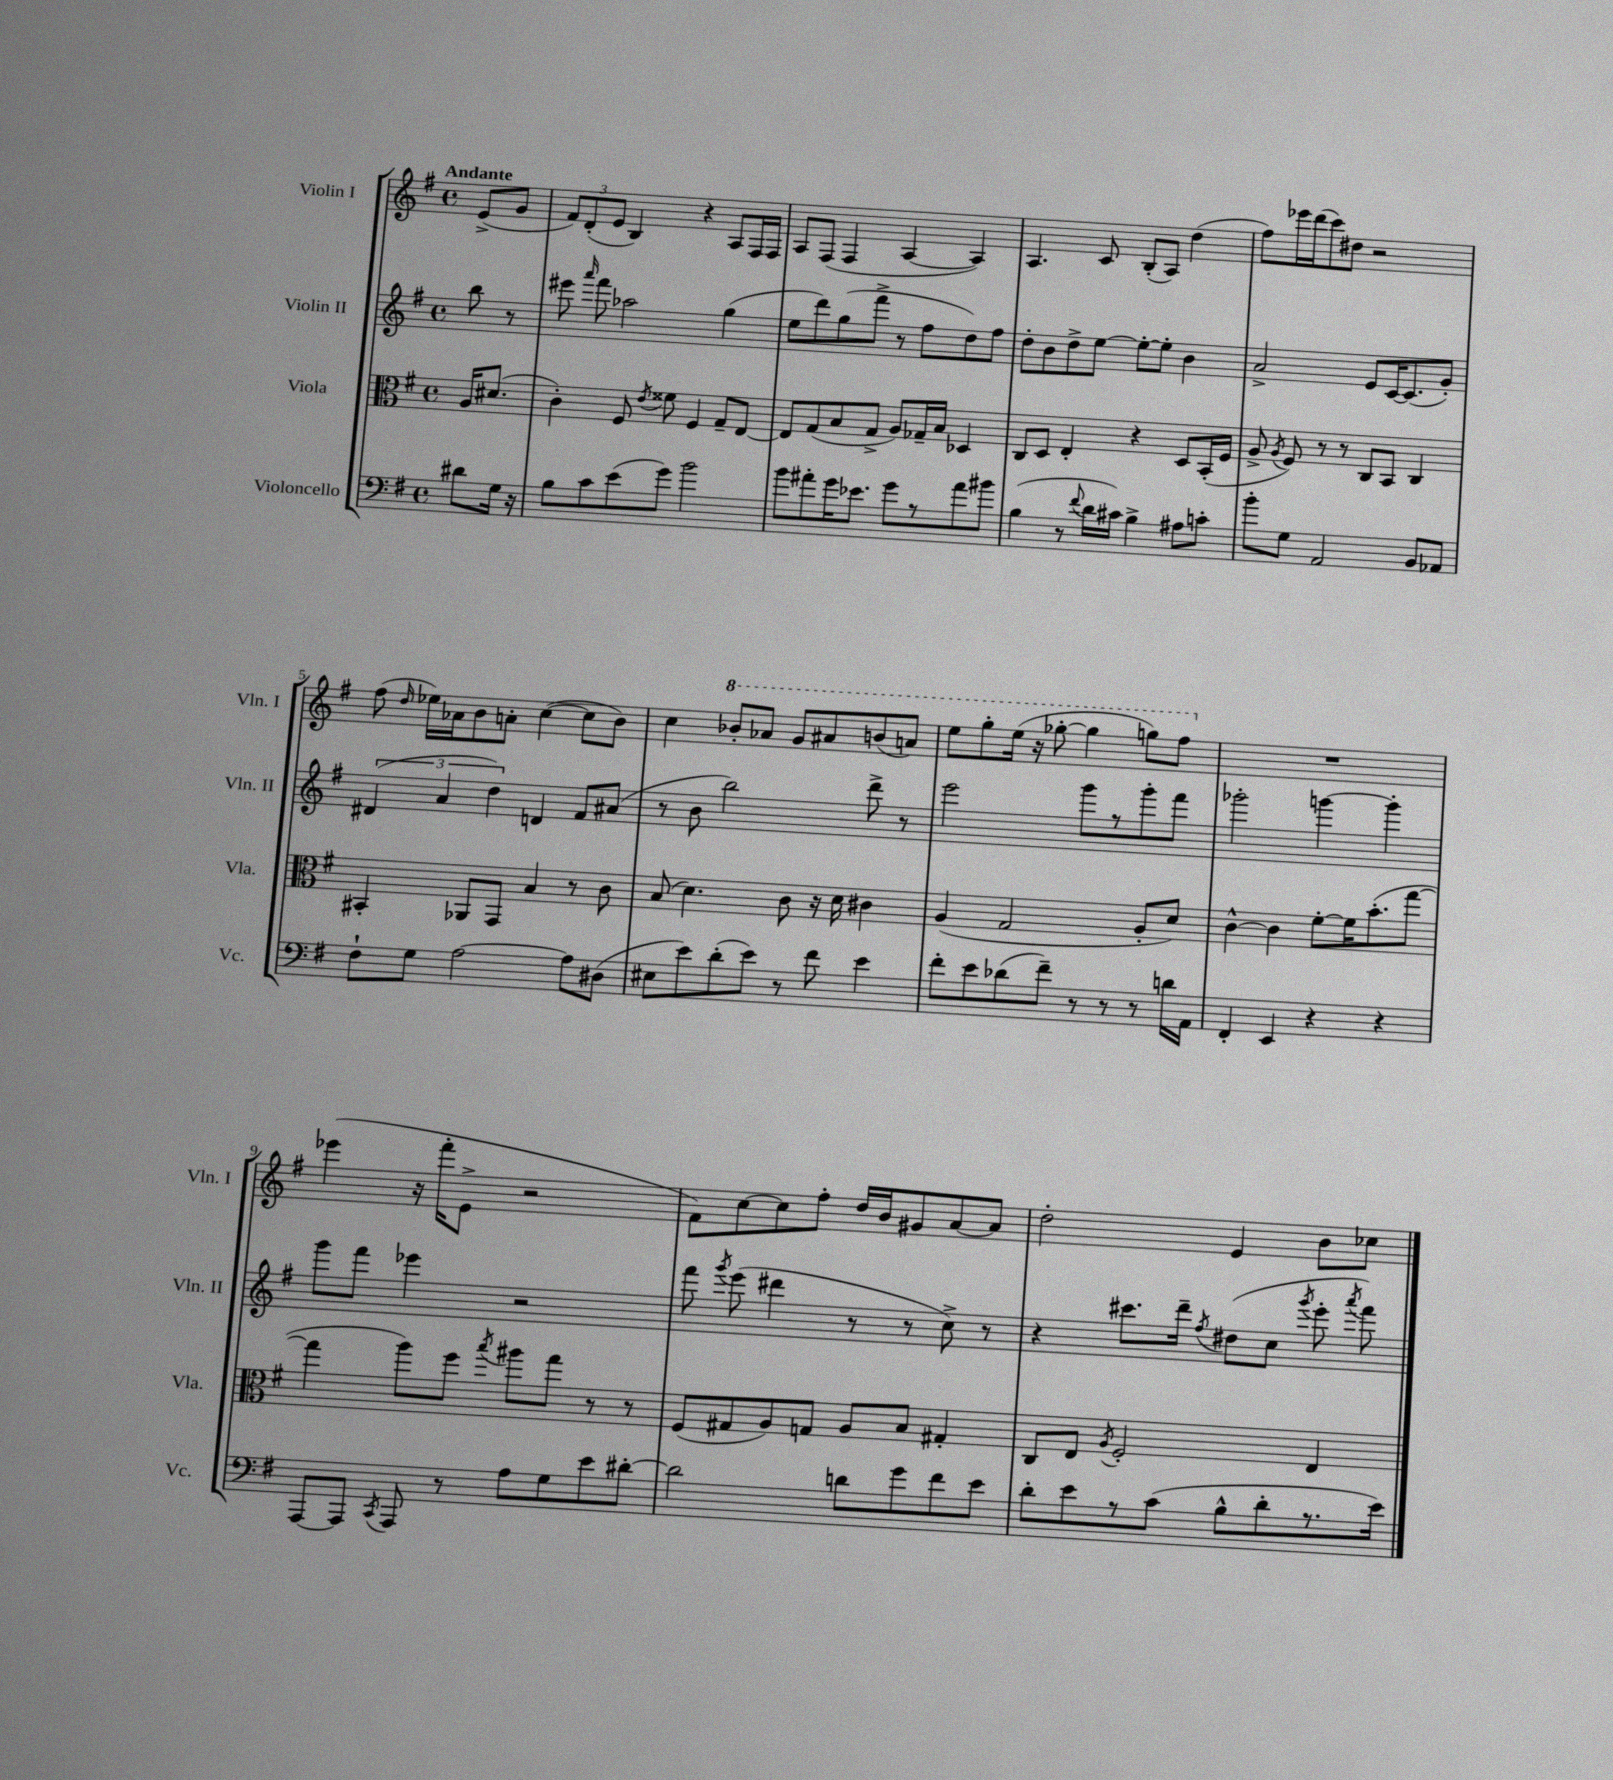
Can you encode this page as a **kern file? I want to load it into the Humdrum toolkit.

**kern	**kern	**kern	**kern
*part4	*part3	*part2	*part1
*staff4	*staff3	*staff2	*staff1
*I"Violoncello	*I"Viola	*I"Violin II	*I"Violin I
*I'Vc.	*I'Vla.	*I'Vln. II	*I'Vln. I
*clefF4	*clefC3	*clefG2	*clefG2
*k[f#]	*k[f#]	*k[f#]	*k[f#]
*M4/4	*M4/4	*M4/4	*M4/4
*met(c)	*met(c)	*met(c)	*met(c)
=	=	=	=
!	!	!	!LO:TX:a:B:t=Andante
8d#X\L	16A/KL	8bb\	(8e^/L
.	(8.d#X/J	.	.
16G\Jk	.	8r	8g/J
16r	.	.	.
=1	=1	=1	=1
8B\L	4c'\)	8eee#X\	12f#/L)
.	.	.	(12d'/
.	.	16qqaaa/	.
8c\	.	8fff#\	.
.	.	.	12e/J
(8e\	8F#/	2aa-X\	4B/)
.	8qe/	.	.
8g\J)	8f##X\	.	.
2b\	4F#/	.	4r
.	8G~/L	(4gg\	8A/L
.	[8E/J	.	16F#/L
.	.	.	16F#/JJ
=2	=2	=2	=2
8b\L	8E/L]	8ee\L	8A/L
8a#X'\	(8G/	8ddd\)	(8F#/J
16g\K	8B/	(8gg\	4F#/
8.e-X\J	.	.	.
.	8G^/J	8fff#^\J	.
8g\L	8A/L)	8r	[4A/
8r	16G-X~/L	8ff#\L	.
.	16B/JJ	.	.
8a#\	4D-X/	8dd\)	4A/])
8b#X\J	.	8ff#\J	.
=3	=3	=3	=3
(4B\	8C/L	8dd'\L	4.A/
.	8D/J	8b\	.
8r	4E'/	8dd^\	.
8qqf#/	.	.	.
16d\LL	.	[8ee\J	8c/
16c#X\JJ)	.	.	.
4B^\	4r	8ee'\L_	(8B'/L
.	.	8ee'\J]	8A/J)
8A#X\L	8D/L	4b\	(4dd\
8cn'\J	(16BB'/L	.	.
.	16F#/JJ	.	.
=4	=4	=4	=4
8b'\L	8A^/	2a^/	8ff#\L)
.	8qA/	.	.
8G\J	8F#/)	.	16eee-X\L
.	.	.	(16ddd\J
2AA/	8r	.	8ccc\)
.	8r	.	8dd#X\J
.	8C/L	8e/L	2r
.	8BB/J	[16c/K	.
.	.	(8.c/]	.
8BB/L	4C/	.	.
8AA-X/J	.	8g'/J)	.
!!LO:LB:g=z
=5	=5	=5	=5
8F#`\L	4BB#X'/	(6d#X/	(8ff#\
.	.	.	16qqdd/
8G\J	.	.	16ee-X\LL)
.	.	6a/	.
.	.	.	16a-X\J
[2A\	8AA-X/L	.	8b\
.	.	6dd\)	.
.	8GG/J	.	8an'\J
.	4B/	4dn/	([4cc\
8A\L]	8r	8f#/L	8cc\L]
(8D#X\J	8c\	(8a#X/J	8b\J)
=6	=6	=6	=6
8E#X\L	(8B/	8r	4cc\
8e\)	4.d\)	8b\	.
*	*	*	*8va
(8d'\	.	2bb\)	8bb-X'/L
8e\J)	.	.	8aa-X/J
8r	8c\	.	8gg/L
8f#\	16r	.	8aa#X/
.	16d\	.	.
4e\	4c#X\	8ddd^\	(8bbn/
.	.	8r	8aan/J)
=7	=7	=7	=7
8f#'\L	(4A/	2eee\	8eee\L
8e\	.	.	8ggg'\
(8d-X\	2G/	.	(16eee\Jk
.	.	.	16r
8f#~\J)	.	.	[8ggg-X'\
8r	.	8ggg\L	4ggg-\]
8r	.	8r	.
8r	8A'/L	8ggg'\	8gggn\L)
16dn\LL	8d/J)	8fff#\J	8fff#\J
16AA\JJ	.	.	.
=8	=8	=8	=8
*	*	*	*X8va
4FF#'/	[4c^^\	2ggg-X'\	1r
4EE/	4c\]	.	.
4r	[8f#'\L	[4gggn\	.
.	16f#\K]	.	.
.	(8.b'\	.	.
4r	.	4ggg'\]	.
.	[8gg\J	.	.
!!LO:LB:g=z
=9	=9	=9	=9
[8AAA/L	4gg\]	8ggg\L	(4eee-X\
8AAA/J]	.	8fff#\J	.
8qCC/	.	.	.
8AAA/	8aa\L)	4eee-X\	16r
.	.	.	16fff#'\KL
8r	8ff#\J	.	8e^\J
.	8qbb/	.	.
8A\L	8aa#X\L	2r	2r
8G\	8gg\J	.	.
8e\	8r	.	.
[8d#X'\J	8r	.	.
=10	=10	=10	=10
2d#\]	(8F#/L	8fff#\	8f#\L)
.	.	8qggg/	.
.	8G#X/	(8eee\	[8cc\
.	8A/)	4ddd#X\	8cc\]
.	8Gn/J	.	8ff#'\J
8dn\L	8A/L	8r	16dd/LL
.	.	.	16b/J
8g\	8B/J	8r	8g#X/
8f#\	4G#X'/	8cc^\)	[8a/
8e\J	.	8r	8a/J]
=11	=11	=11	=11
8d'\L	8C/L	4r	2dd'\
8e\	8E/J	.	.
.	8qA/	.	.
8r	2F#'/	8.ccc#X\L	.
(8c\J	.	.	.
.	.	16ddd~\Jk	.
.	.	8qff#/	.
8B^^\L	.	(8dd#X\L	4e/
8d'\	.	8cc\J	.
.	.	8qggg/	.
8.r	4E/	8eee'\	8b\L
.	.	8qaaa/	.
.	.	8fff#\)	8cc-X\J
16e\Jk)	.	.	.
==	==	==	==
*-	*-	*-	*-
